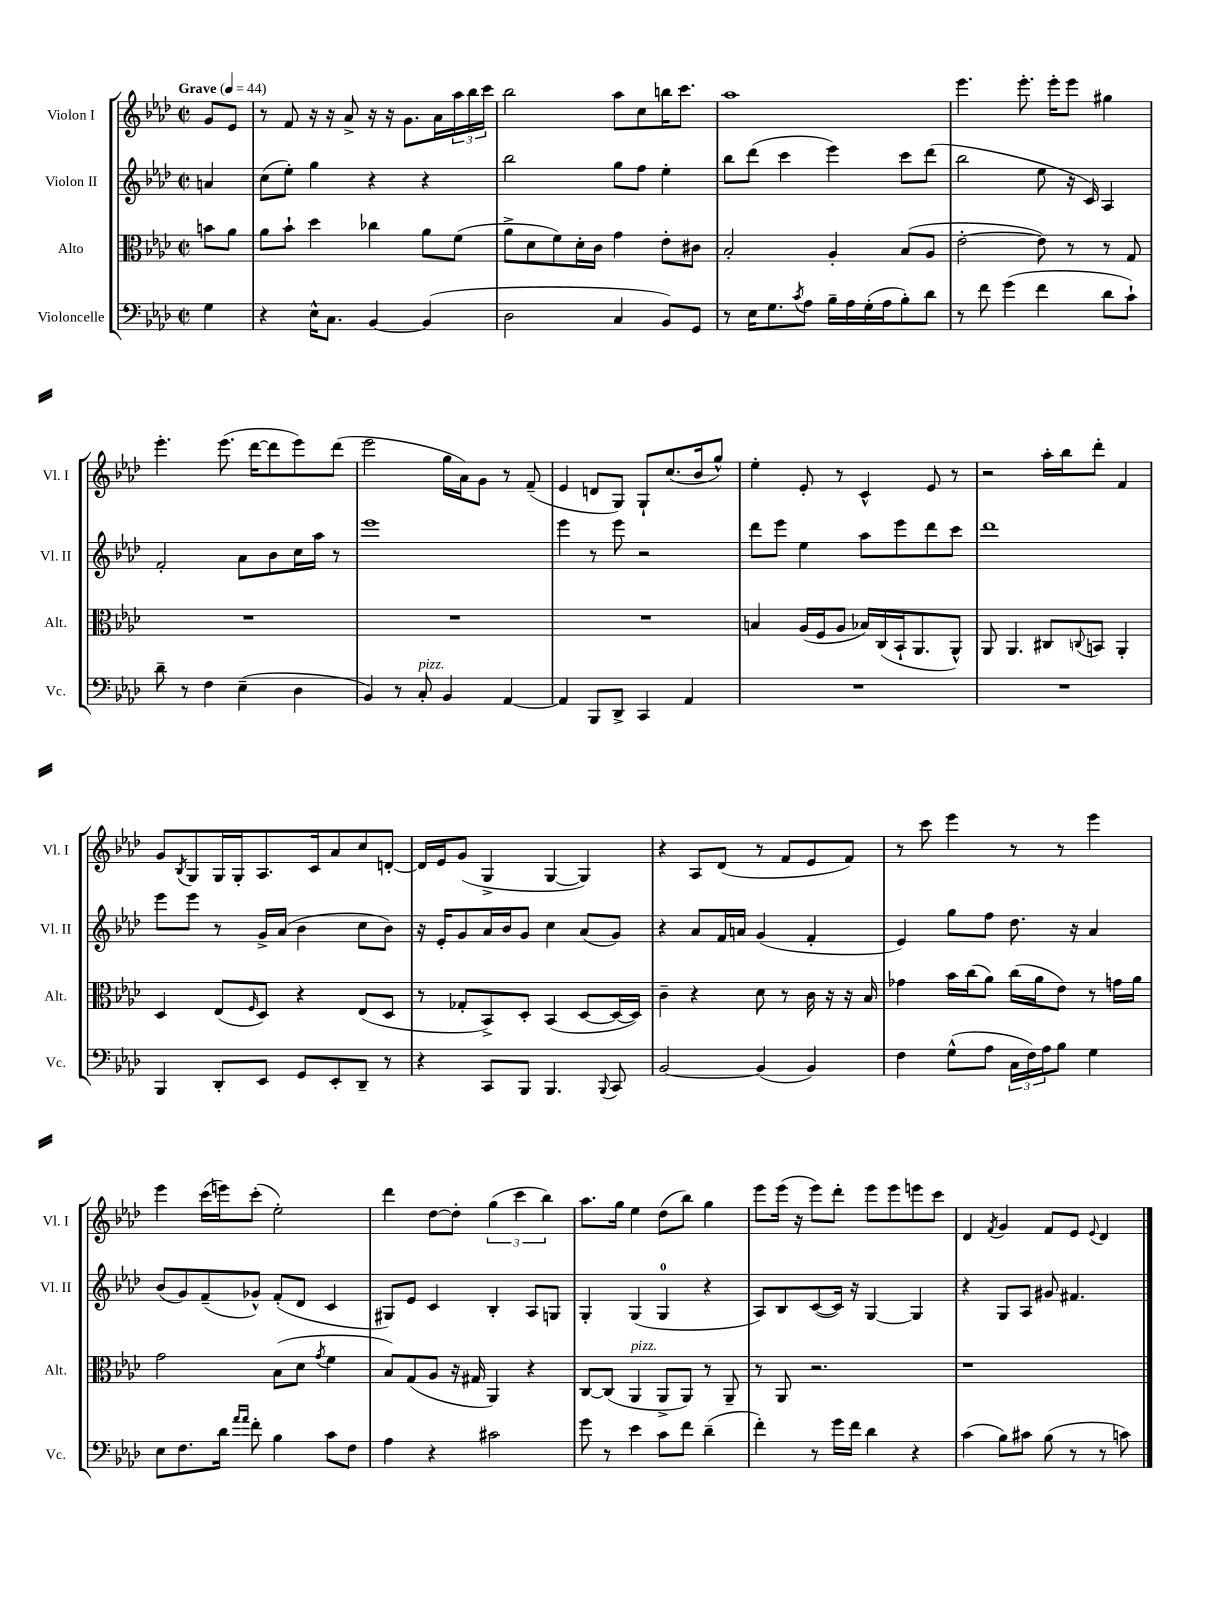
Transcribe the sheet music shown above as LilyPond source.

<<
\new StaffGroup <<
\new Staff = "s0" \with { instrumentName = "Violon I" shortInstrumentName = "Vl. I" } {
    \clef treble \key aes \major \defaultTimeSignature \time 2/2 \partial 4 \tempo "Grave" 4 = 44
    g'8 ees'8 |
    r8 f'8 r16 r16 aes'8-> r16 r16 g'8. aes'16 \tuplet 3/2 { aes''16 bes''16 c'''16 } |
    bes''2 aes''8 c''8 b''16 c'''8. |
    aes''1 |
    ees'''4. ees'''8.-. ees'''16-. ees'''8 gis''4 |
    ees'''4.-. ees'''8.( des'''16~ des'''8 ees'''8) des'''8( |
    ees'''2 g''16 aes'16) g'8 r8 f'8--( |
    ees'4 d'8 g8) g8-! c''8.( bes'16 g''8-^) |
    ees''4-. ees'8-. r8 c'4-^ ees'8 r8 |
    r2 aes''16-. bes''16 des'''8-. f'4 |
    g'8 \acciaccatura { bes8 } g8 g16 g16-. aes8. c'16 aes'8 c''8 d'8~-. |
    d'16 ees'16 g'8( g4-> g4~ g4) |
    r4 aes8 des'8( r8 f'8 ees'8 f'8) |
    r8 c'''8 ees'''4 r8 r8 ees'''4 |
    ees'''4 c'''16( e'''16) c'''8-.( ees''2-.) |
    des'''4 des''8~ des''8-. \tuplet 3/2 { g''4( c'''4 bes''4) } |
    aes''8. g''16 ees''4 des''8( bes''8) g''4 |
    ees'''8 ees'''16( r16 ees'''8) des'''8-. ees'''8 ees'''8 e'''8 c'''8 |
    des'4 \acciaccatura { f'8 } g'4 f'8 ees'8 \appoggiatura { ees'8 } des'4 \bar "|." |
}
\new Staff = "s1" \with { instrumentName = "Violon II" shortInstrumentName = "Vl. II" } {
    \clef treble \key aes \major \defaultTimeSignature \time 2/2 \partial 4
    a'4 |
    c''8( ees''8-.) g''4 r4 r4 |
    bes''2 g''8 f''8 ees''4-. |
    bes''8 des'''8( c'''4 ees'''4) c'''8 des'''8( |
    bes''2 ees''8 r16 c'16) aes4 |
    f'2-. aes'8 bes'8 c''16 aes''16 r8 |
    ees'''1 |
    ees'''4 r8 ees'''8 r2 |
    des'''8 ees'''8 ees''4 aes''8 ees'''8 des'''8 c'''8 |
    des'''1 |
    ees'''8 ees'''8 r8 g'16-> aes'16( bes'4 c''8 bes'8) |
    r16 ees'16-. g'8 aes'16 bes'16 g'8 c''4 aes'8( g'8) |
    r4 aes'8 f'16 a'16 g'4( f'4-. |
    ees'4) g''8 f''8 des''8. r16 aes'4 |
    bes'8( g'8) f'8--( ges'8-^) f'8-.( des'8 c'4 |
    gis8) ees'8 c'4 bes4-. aes8 g8 |
    g4-. g4( g4-0 r4 |
    aes8) bes8 c'8~( c'16) r16 g4~ g4 |
    r4 g8 aes8 gis'8 fis'4. \bar "|." |
}
\new Staff = "s2" \with { instrumentName = "Alto" shortInstrumentName = "Alt." } {
    \clef alto \key aes \major \defaultTimeSignature \time 2/2 \partial 4
    b'8 aes'8 |
    aes'8 bes'8-! des''4 ces''4 aes'8 f'8( |
    aes'8-> des'8 f'8) des'16-. c'16 g'4 ees'8-. cis'8 |
    bes2-. aes4-. bes8( aes8 |
    ees'2~-. ees'8) r8 r8 g8 |
    R1 |
    R1 |
    R1 |
    b4 aes16( f16 aes8 bes16) c16( bes,16-! aes,8. aes,8-^) |
    aes,8 aes,4. cis8 \appoggiatura { c8 } b,8 aes,4-. |
    des4 ees8( \grace { f16 } des8) r4 ees8( des8 |
    r8 ges8-. bes,8->) des8-. bes,4( des8~ des16~ des16) |
    c'4-- r4 des'8 r8 c'16 r16 r16 bes16 |
    ges'4 bes'16 c''16( aes'8) c''16( aes'16 ees'8) r8 g'16 aes'16 |
    g'2 bes8( des'8 \acciaccatura { g'8 } f'4 |
    bes8) g8( aes8 r16 gis16 aes,4) r4 |
    c8~ c8( aes,4^\markup { \italic "pizz." } aes,8-> aes,8) r8 aes,8-- |
    r8 aes,8 r2. |
    r1 \bar "|." |
}
\new Staff = "s3" \with { instrumentName = "Violoncelle" shortInstrumentName = "Vc." } {
    \clef bass \key aes \major \defaultTimeSignature \time 2/2 \partial 4
    g4 |
    r4 ees16-^ c8. bes,4~ bes,4( |
    des2 c4 bes,8) g,8 |
    r8 ees16 g8. \acciaccatura { c'8 } aes8 bes16-- aes16 g16-.( aes16 bes8-.) des'8 |
    r8 f'8 g'4( f'4 des'8 c'8-!) |
    des'8-- r8 f4 ees4--( des4 |
    bes,4) r8 c8-.^\markup { \italic "pizz." } bes,4 aes,4~ |
    aes,4 bes,,8 des,8-> c,4 aes,4 |
    R1 |
    R1 |
    bes,,4 des,8-. ees,8 g,8 ees,8-. des,8-- r8 |
    r4 c,8 bes,,8 bes,,4. \appoggiatura { bes,,8 } c,8 |
    bes,2~ bes,4( bes,4) |
    f4 g8-^( aes8 \tuplet 3/2 { c16 f16) aes16 } bes8 g4 |
    ees8 f8. des'16 \grace { aes'16 aes'16 } f'8-. bes4 c'8 f8 |
    aes4 r4 cis'2 |
    g'8 r8 ees'4 c'8 f'8 des'4--( |
    f'4-.) r8 g'16 f'16 des'4 r4 |
    c'4( bes8) cis'8 bes8( r8 r8 c'8) \bar "|." |
}
>>
>>
\layout { \context { \Score \remove "Bar_number_engraver" } }
